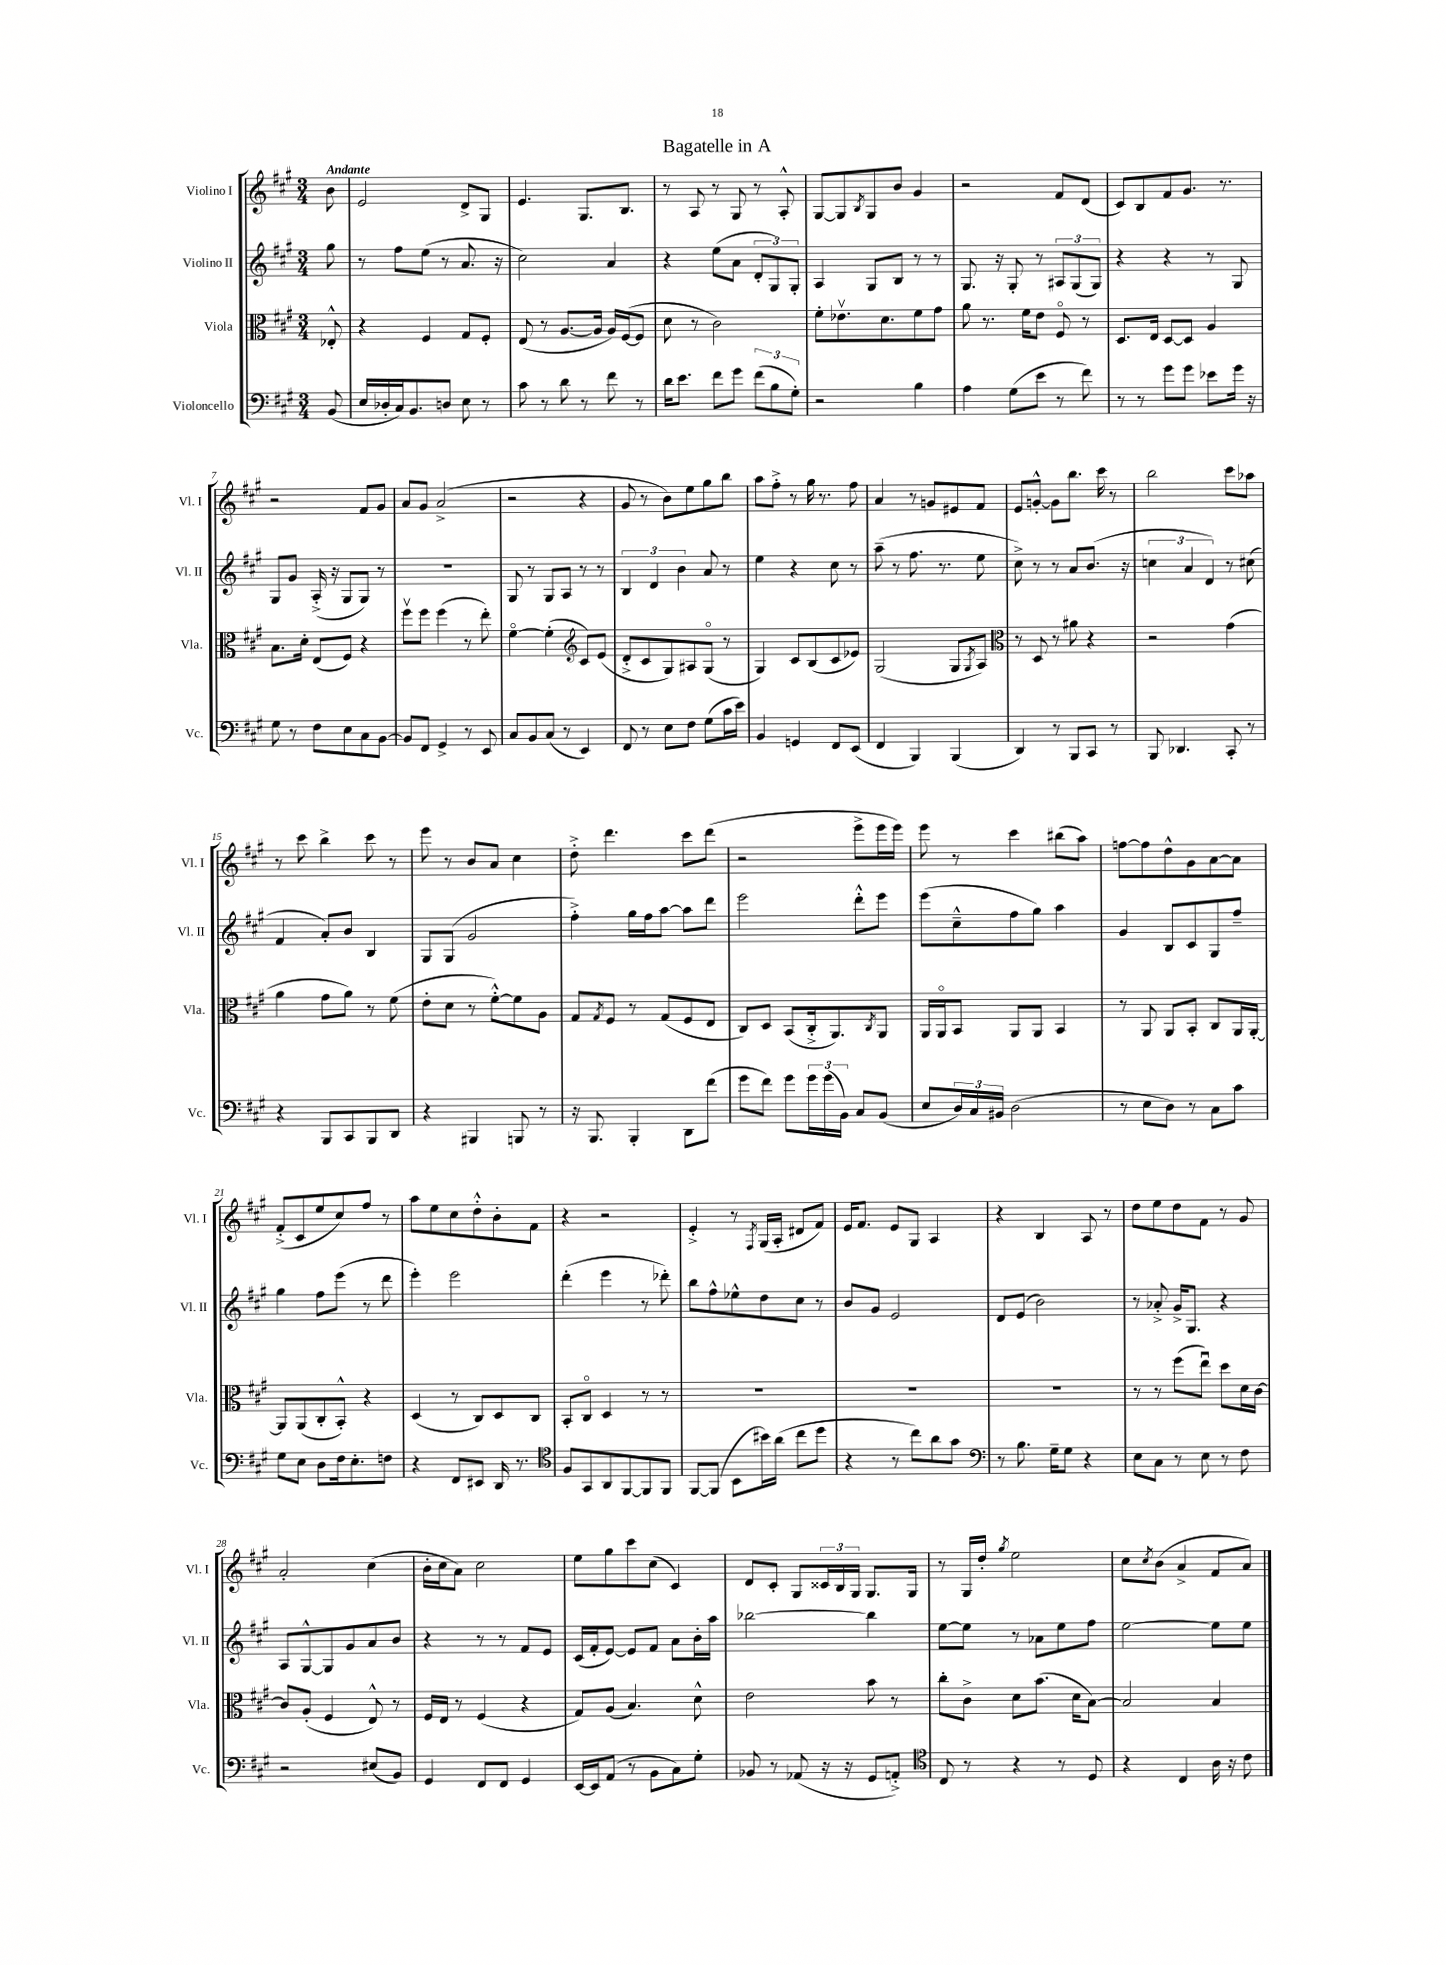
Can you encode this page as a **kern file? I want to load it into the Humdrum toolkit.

**kern	**kern	**kern	**kern
*part4	*part3	*part2	*part1
*staff4	*staff3	*staff2	*staff1
*I"Violoncello	*I"Viola	*I"Violino II	*I"Violino I
*I'Vc.	*I'Vla.	*I'Vl. II	*I'Vl. I
*clefF4	*clefC3	*clefG2	*clefG2
*k[f#c#g#]	*k[f#c#g#]	*k[f#c#g#]	*k[f#c#g#]
*M3/4	*M3/4	*M3/4	*M3/4
=	=	=	=
!	!	!	!LO:TX:a:B:t=Andante
(8BB/	8E-X'^^/	8gg#\	8b\
=1	=1	=1	=1
16E/LL	4r	8r	2e/
16D-X'/	.	.	.
16C#/J)	.	8ff#\L	.
8.BB/	.	.	.
.	4F#/	(8ee\J	.
8Dn/J	.	8r	.
8E\	8G#/L	8.a/	8d^/L
8r	8F#'/J	.	8G#/J
.	.	16r	.
=2	=2	=2	=2
8c#\	(8E/	2cc#\)	4.e/
8r	8r	.	.
8d\	[8.A/L	.	.
8r	.	.	8.G#/L
.	16A/Jk]	.	.
8f#\	16A/LL)	4a/	.
.	([16F#/J	.	8.B/J
8r	8F#/J]	.	.
=3	=3	=3	=3
16d\KL	8d\	4r	8r
8.e\J	.	.	.
.	8r	.	8A/
8f#\L	2c#\)	(8ee\L	8r
8g#\J	.	8a\J	8G#/
(12f#\L	.	12d'/L	8r
12B\	.	12G#/)	.
.	.	.	8A'^^/
12G#'\J)	.	12G#'/J	.
=4	=4	=4	=4
2r	8f#'\L	4A/	[8G#/L
.	8.e-Xv\	.	8G#/]
.	.	.	8qB/
.	.	8G#/L	8G#/
.	8.d\	.	.
.	.	8B/J	8b/J
4B\	8f#\	8r	4g#/
.	8g#\J	8r	.
=5	=5	=5	=5
4A\	8a\	8.G#/	2r
.	8.r	.	.
.	.	16r	.
(8G#\L	.	8G#'/	.
.	16f#\KL	.	.
8e\J	8e\J	8r	.
8r	8F#/	12A#X/L	8f#/L
.	.	(12G#/	.
8f#\)	8r	.	(8d/J
.	.	12G#/J)	.
=6	=6	=6	=6
8r	8.D/L	4r	8c#/L)
8r	.	.	8B/
.	16E/Jk	.	.
8g#\L	[8D/L	4r	8f#/
8g#\J	8D/J]	.	8.g#/J
8e-X\L	4A/	8r	.
.	.	.	8.r
16g#\Jk	.	8G#/	.
16r	.	.	.
!!LO:LB:g=z
=7	=7	=7	=7
8G#\	8.B\L	8G#/L	2r
8r	.	8g#/J	.
.	16d'\Jk	.	.
8F#\L	(8E/L	(16A'^/	.
.	.	16r	.
8E\	8F#/J)	8G#/L	.
8C#\	4r	8G#/J)	8f#/L
[8BB\J	.	8r	8g#/J
=8	=8	=8	=8
8BB/L]	8ff#v\L	2.r	8a/L
8FF#/J	8ff#\J	.	8g#/J
4GG#^/	(4ff#\	.	(2a^/
8r	8r	.	.
8EE/	8ee'\)	.	.
=9	=9	=9	=9
8C#/L	[4f#\	8G#/	2r
8BB/	.	8r	.
(8C#/J	(4f#'\]	8G#/L	.
8r	.	8A/J	.
*	*clefG2	*	*
4EE/)	8c#/L)	8r	4r
.	(8e/J	8r	.
=10	=10	=10	=10
8FF#/	8d'^/L	6B/	8g#/
8r	8c#/	.	8r
.	.	6d/	.
8E\L	8G#/)	.	8b\L)
.	.	6b\	.
8F#\J	8A#X/	.	8ee\
(8G#\L	(8G#/J	8a/	8gg#\
16c#\L	8r	8r	8bb\J
16e\JJ)	.	.	.
=11	=11	=11	=11
4BB/	4G#/)	4ee\	8aa\L
.	.	.	8ff#'^\J
4GGn/	8c#/L	4r	8r
.	(8B/	.	16gg#\
.	.	.	8.r
8FF#/L	8c#/	8cc#\	.
(8EE/J	8e-X/J)	8r	8ff#\
=12	=12	=12	=12
4FF#/	(2G#/	(8aa~\	4a/
.	.	8r	.
4BBB/)	.	8.ff#\	8r
.	.	.	8gn/L
.	.	8.r	.
(4BBB/	8G#/L	.	8e#X/
.	8qG#/	.	.
.	8A/J)	8ee\	8f#/J
=13	=13	=13	=13
*	*clefC3	*	*
4DD/)	8r	8cc#^\)	8e/L
.	8D/	8r	[8gn'^^/J
8r	8r	8r	8g\L]
8BBB/L	8a#X\	8a/L	8.bb\J
8CC#/J	4r	(8.b/J	.
.	.	.	16ccc#\
8r	.	.	8r
.	.	16r	.
=14	=14	=14	=14
8BBB/	2r	6ccn\	2bb\
4.DD-X/	.	.	.
.	.	6a/	.
.	.	6d/)	.
8CC#'/	(4g#\	8r	8ccc#\L
8r	.	(8cc#X\	8aa-X\J
!!LO:LB:g=z
=15	=15	=15	=15
4r	4a\	4f#/	8r
.	.	.	8ccc#\
8BBB/L	8g#\L	8a'/L)	4bb^\
8CC#/	8a\J)	8b/J	.
8BBB/	8r	4B/	8ccc#\
8DD/J	(8f#\	.	8r
=16	=16	=16	=16
4r	8e'\L	8G#/L	8eee\
.	8d\J	(8G#/J	8r
4BBB#X/	8r	2g#/	8b/L
.	[8f#'^^\L)	.	8a/J
8BBBn/	8f#\]	.	4cc#\
8r	8A\J	.	.
=17	=17	=17	=17
16r	8G#/L	4ff#'^\)	8dd'^\
8.BBB/	.	.	.
.	8qG#/	.	.
.	8F#/J	.	4.ddd\
4BBB'/	8r	16gg#\LL	.
.	.	16ff#\J	.
.	(8G#/L	[8aa\J	.
8DD\L	8F#/	8aa\L]	8ccc#\L
(8f#\J	8E/J	8ddd\J	(8ddd\J
=18	=18	=18	=18
8g#\L	8C#/L)	2eee\	2r
8f#\J)	8D/J	.	.
8g#\L	(8BB/L	.	.
24g#\L	16C#'^/k	.	.
(24g#\	.	.	.
.	8.AA/)	.	.
24BB\JJ)	.	.	.
8C#/L	.	8ddd'^^\L	8eee^\L
.	8qC#/	.	.
(8BB/J	8AA/J	8eee\J	16eee\L
.	.	.	16eee\JJ)
=19	=19	=19	=19
8E/L	16AA/LL	(8eee\L	8eee\
.	16AA/J	.	.
24D/L)	8BB/J	8cc#~^^\	8r
24C#/	.	.	.
24BB#X/JJ	.	.	.
(2D\	8AA/L	8ff#\	4ccc#\
.	8AA/J	8gg#\J)	.
.	4BB/	4aa\	(8bb#X\L
.	.	.	8aa\J)
=20	=20	=20	=20
8r	8r	4g#/	[8ffn\L
8E\L	8AA/	.	8ff\]
8D\J)	8AA/L	8B/L	8dd^^\
8r	8BB'/J	8c#/	8g#\
8C#\L	8C#/L	8G#/	[8a\
8c#\J	16AA/L	8ff#~/J	8a\J]
.	[16AA'/JJ	.	.
!!LO:LB:g=z
=21	=21	=21	=21
8G#\L	8AA/L]	4gg#\	(8f#'^/L
8E\J	(8AA/	.	8c#/
8D\L	8C#'/	8ff#\L	8ee/
16F#\k	8BB'^^/J)	(8eee\J	8cc#/)
8.E'\	.	.	.
.	4r	8r	8ff#/J
8Fn\J	.	8ddd\	8r
=22	=22	=22	=22
4r	(4D/	4eee'\)	8aa\L
.	.	.	8ee\
8FF#/L	8r	2eee\	8cc#\
8EE#X/J	8C#/L)	.	8dd'^^\
16DD/	8D/	.	8b'\
8.r	.	.	.
.	8C#/J	.	8f#\J
=23	=23	=23	=23
*clefC4	*	*	*
8F#/L	8BB'/L	(4ddd'\	4r
8GG#/	8C#/J	.	.
8AA/	4D/	4eee\	2r
[8FF#/	.	.	.
8FF#/]	8r	8r	.
8FF#/J	8r	8ddd-X'\)	.
=24	=24	=24	=24
[8FF#/L	2.r	8bb\L	4e'^/
(8FF#/J]	.	8ff#^^\	.
8BB\L	.	8ee-X^^\	8r
.	.	.	8qF#/
16b#X\L)	.	8dd\	(16G#/LL
(16a\JJ	.	.	16A'/JJ
8cc#\L	.	8cc#\J	8d#X/L
8dd\J	.	8r	8f#/J)
=25	=25	=25	=25
4r	2.r	8b/L	16e/KL
.	.	.	8.f#/J
.	.	8g#/J	.
8r	.	2e/	8e/L
8cc#\L)	.	.	8G#/J
8a\	.	.	4A/
8g#\J	.	.	.
=26	=26	=26	=26
*clefF4	*	*	*
8r	2.r	8d/L	4r
8.B\	.	(8e/J	.
.	.	2b\)	4B/
16G#~\KL	.	.	.
8G#\J	.	.	.
4r	.	.	8A/
.	.	.	8r
=27	=27	=27	=27
8E\L	8r	8r	8dd\L
8C#\J	8r	8a-X'^/	8ee\
8r	(8ff#\L	16g#^/KL	8dd\
.	.	8.G#/J	.
8E\	8eeu\J)	.	8f#\J
8r	8dd\L	4r	8r
8F#\	16d\L	.	8g#/
.	[16c#\JJ	.	.
!!LO:LB:g=z
=28	=28	=28	=28
2r	8c#/L]	8A/L	2a'/
.	(8A'/J	[8G#^^/	.
.	4F#/	8G#/]	.
.	.	8g#/	.
(8E#X/L	8E^^/)	8a/	(4cc#\
8BB/J)	8r	8b/J	.
=29	=29	=29	=29
4GG#/	16F#/LL	4r	16b'\LL
.	16E/JJ	.	16cc#\J
.	8r	.	8a\J)
8FF#/L	(4F#/	8r	2cc#\
8FF#/J	.	8r	.
4GG#/	4r	8f#/L	.
.	.	8e/J	.
=30	=30	=30	=30
[16EE/LL	8G#/L)	(16c#/LL	8ee\L
16EE/J]	.	16f#'/J	.
(8AA/J	(8A/J	[8e/J)	8gg#\
8r	4.B/)	8e/L]	8ccc#\
8BB\L	.	8f#/J	(8cc#\J
8C#\)	.	8a\L	4c#/)
8G#'\J	8d^^\	16b'\L	.
.	.	16aa\JJ	.
=31	=31	=31	=31
8BB-X/	2e\	[2bb-X\	8d/L
8r	.	.	8c#'/J
(8AA-X/	.	.	8G#/L
16r	.	.	24c##X/L
.	.	.	24B/
16r	.	.	.
.	.	.	24G#/JJ
8GG#/L	8b\	4bb-\]	8.G#/L
8AAn'^/J)	8r	.	.
.	.	.	16G#/Jk
=32	=32	=32	=32
*clefC4	*	*	*
8C#/	8cc#'\L	[8ee\L	8r
8r	8c#^\J	8ee\J]	16G#/LL
.	.	.	16dd'/JJ
.	.	.	8qgg#/
4r	8d\L	8r	2ee\
.	(8.b\J	8a-X\L	.
8r	.	8ee\	.
.	16d\KL	.	.
8D/	[8B\J)	8ff#\J	.
=33	=33	=33	=33
4r	2B/]	[2ee\	8cc#\L
.	.	.	8qcc#/
.	.	.	(8b\J
4C#/	.	.	4a^/
16A\	4B/	8ee\L]	8f#/L
16r	.	.	.
8c#\	.	8ee\J	8a/J)
==	==	==	==
*-	*-	*-	*-
